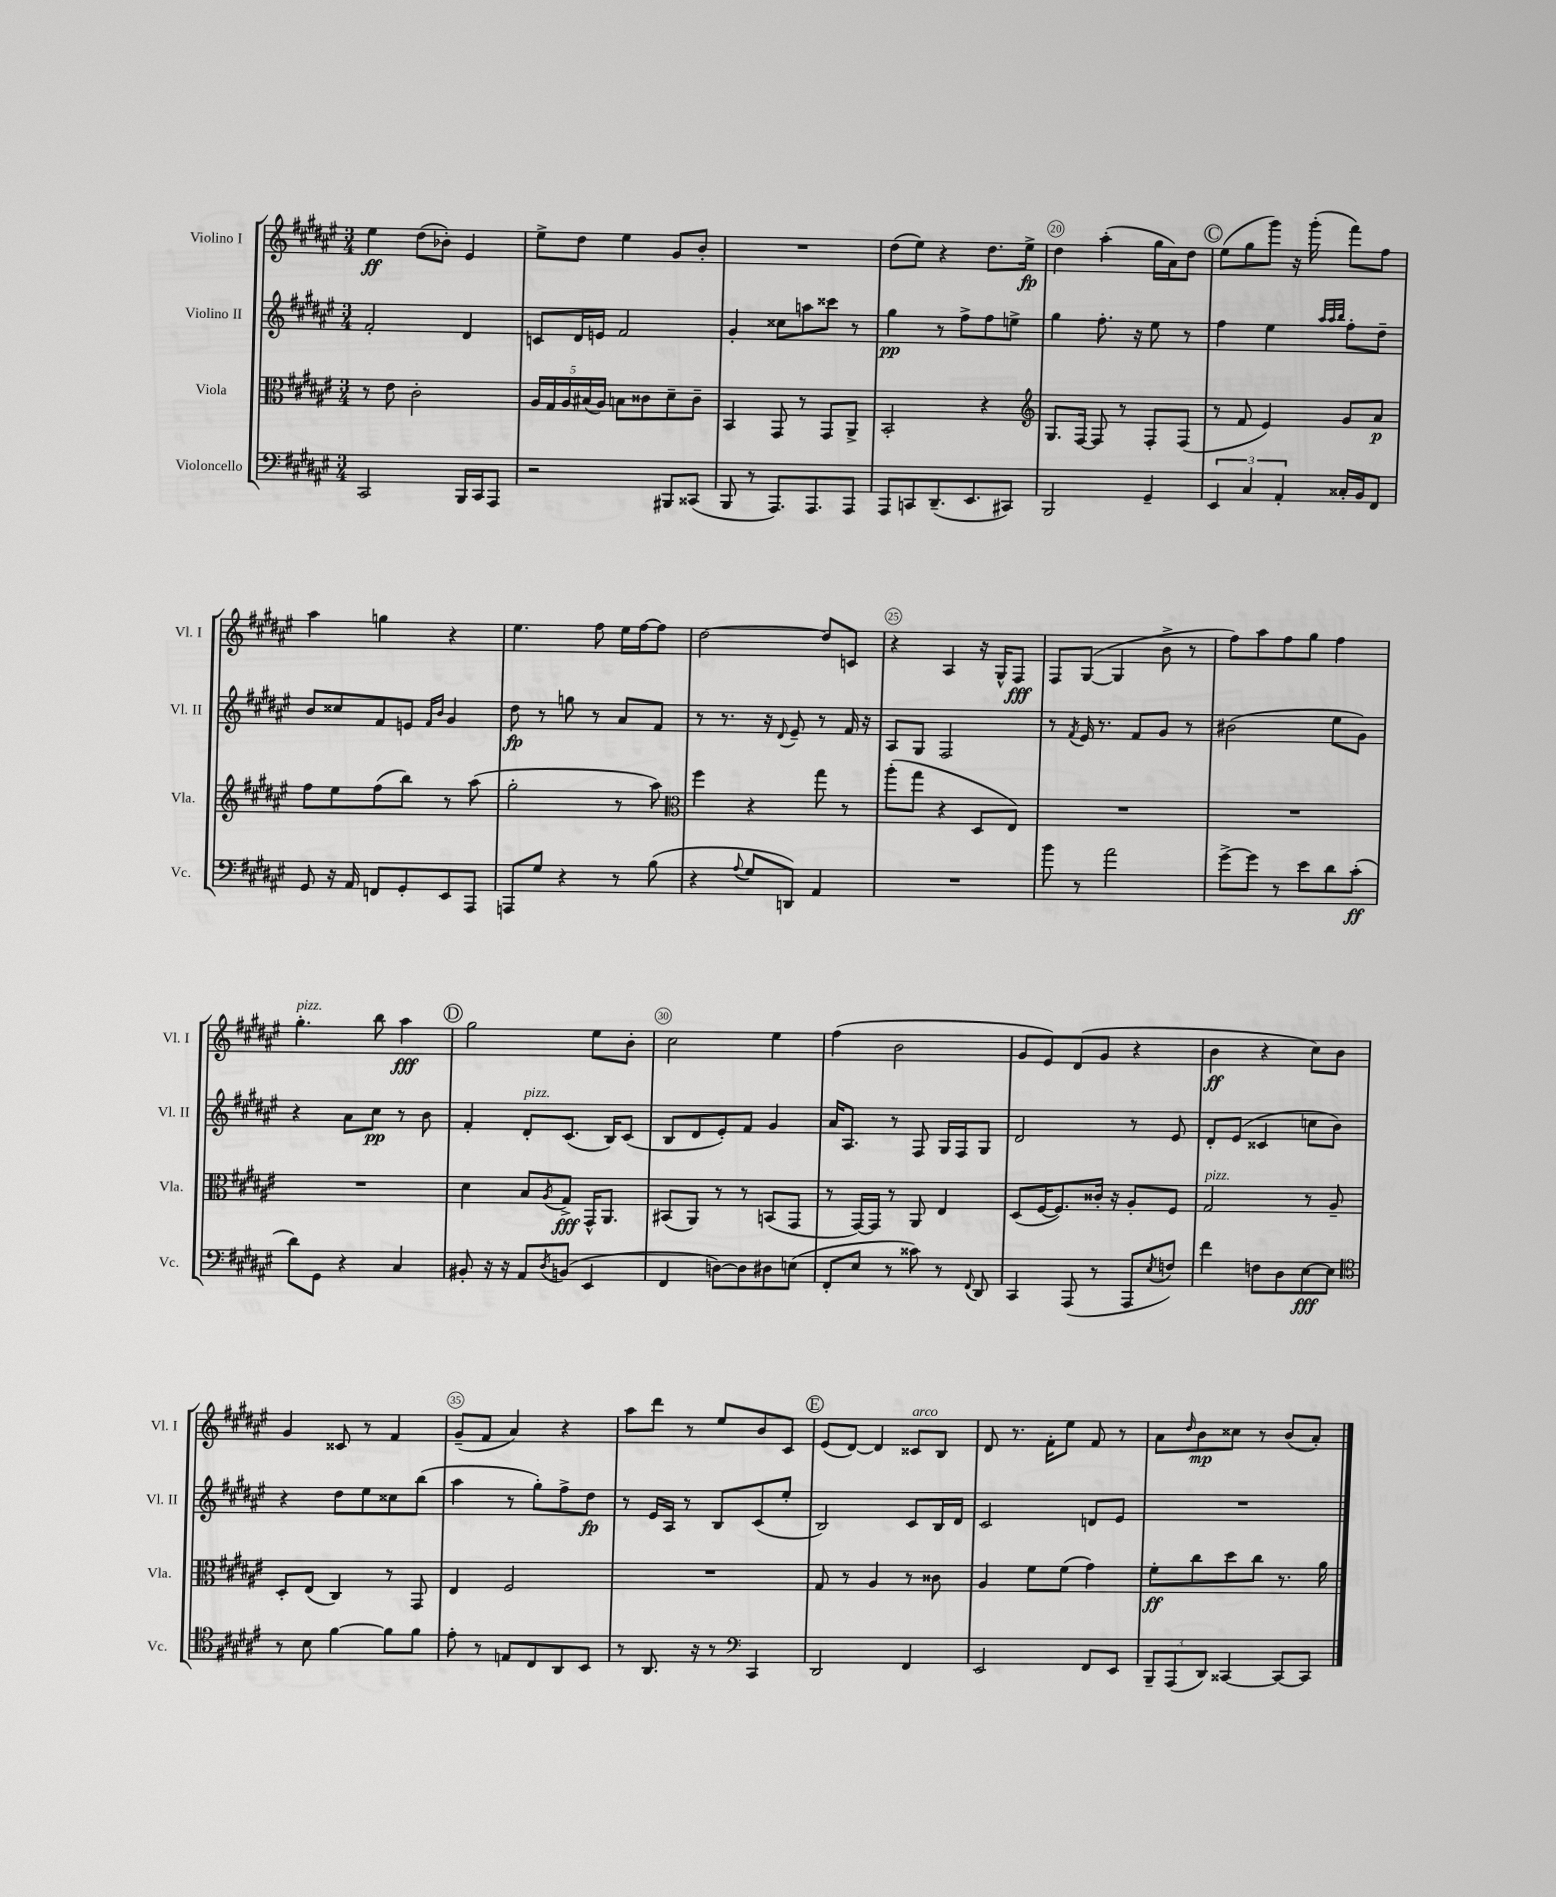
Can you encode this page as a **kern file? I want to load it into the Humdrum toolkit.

**kern	**kern	**kern	**kern
*staff4	*staff3	*staff2	*staff1
*clefF4	*clefC3	*clefG2	*clefG2
*k[f#c#g#d#a#e#]	*k[f#c#g#d#a#e#]	*k[f#c#g#d#a#e#]	*k[f#c#g#d#a#e#]
*M3/4	*M3/4	*M3/4	*M3/4
2CC#	8r	2f#'	4ee#
.	8e#	.	.
.	2c#'	.	(8dd#
.	.	.	8b-')
16BBB	.	4d#	4e#
16CC#	.	.	.
8AAA#	.	.	.
=	=	=	=
2r	20A#	8c	8ee#^
.	20G#	.	.
.	20A#	.	.
.	.	16d#	8dd#
.	(20B#	.	.
.	.	16e	.
.	20A#)	.	.
.	8B	2f#	4ee#
.	8c##	.	.
8BBB#	8d#~	.	8g#
(8CC##	8c##~	.	8b'
=	=	=	=
8BBB	4BB	4g#'	2.r
8r	.	.	.
8.AAA#)	8GG#	8cc##	.
.	8r	8aa	.
8.AAA#	.	.	.
.	8GG#	8ccc##	.
8AAA#	8AA#^	8r	.
=	=	=	=
8AAA#	2BB'	4gg#	(8dd#
8CC	.	.	8ee#)
(8.DD#~	.	8r	4r
.	.	8ff#^	.
8.EE#	.	.	.
.	4r	8ff#	8.dd#
8CC#)	.	8ee^	.
.	.	.	16ee#^
=	=	=	=
*	*clefG2	*	*
2BBB	8.G#	4gg#	4dd#
.	[16F#	.	.
.	8F#]	8.ff#'	(4aa#'
.	8r	.	.
.	.	16r	.
4GG#~	8F#'	8ee#	16gg#
.	.	.	16a#)
.	(8F#	8r	8dd#
=	=	=	=
6EE#	8r	4ff#	(8ee#
.	8f#	.	8gg#
6C#	.	.	.
.	4e#)	4ee#	8ggg#)
6AA#'	.	.	.
.	.	.	16r
.	.	.	(16ggg#'
.	.	32qqaa#	.
.	.	32qqaa#	.
.	.	32qqbb	.
16C##'	8g#	8ff#'	8fff#)
16BB	.	.	.
8FF#	8a#	8dd#~	8ff#
=	=	=	=
8GG#	8ff#	8b	4aa#
16r	8ee#	8cc##	.
16AA#	.	.	.
8FF	(8ff#	8f#	4gg
8GG#'	8bb)	8e	.
.	.	16qqf#	.
.	.	16qqb	.
8EE#	8r	4g#	4r
8AAA#	(8aa#	.	.
=	=	=	=
8AAA	2gg#'	8dd#	4.ee#
8G#	.	8r	.
4r	.	8gg	.
.	.	8r	8ff#
8r	8r	8a#	16ee#
.	.	.	[16ff#
(8B	8aa#)	8f#	8ff#]
=	=	=	=
*	*clefC3	*	*
4r	4ff#	8r	[2dd#
.	.	8.r	.
8qqA#	.	.	.
8G#	4r	.	.
.	.	16r	.
.	.	8qqd#	.
8DD)	.	8e#~	.
4AA#	8gg#	8r	8dd#]
.	8r	16f#	8c
.	.	16r	.
=	=	=	=
2.r	(8aa#'	8A#	4r
.	8gg#	8G#	.
.	4r	2F#	4A#
.	8D#	.	16r
.	.	.	16G#^^
.	8E#)	.	8F#
=	=	=	=
8b	2.r	8r	8F#
.	.	8qf#	.
8r	.	16e#	([8G#
.	.	8.r	.
2a#	.	.	4G#]
.	.	8f#	.
.	.	8g#	8b^
.	.	8r	8r
=	=	=	=
[8g#^	2.r	(2b#	8ff#)
8g#]	.	.	8aa#
8r	.	.	8ff#
8e#	.	.	8gg#
8d#	.	8ee#	4ff#
(8c#'	.	8g#)	.
=	=	=	=
8d#)	2.r	4r	4.gg#'
8GG#	.	.	.
4r	.	8a#	.
.	.	8cc#	8bb
4C#	.	8r	4aa#
.	.	8b	.
=	=	=	=
8BB#'	4d#	4f#'	2gg#
16r	.	.	.
16r	.	.	.
8AA#	8B	8d#'	.
8qD#	8qA#	.	.
(8BB	8G#^	(8.c#	.
4EE#	16GG#^^	.	8ee#
.	8.AA#	16B)	.
.	.	(8c#	8b'
=	=	=	=
4FF#	(8BB#	8B	2cc#
.	8AA#)	8d#	.
[8D)	8r	8e#')	.
8D]	8r	8f#	.
8D#	(8BB	4g#	4ee#
(8E	8GG#	.	.
=	=	=	=
8FF#'	8r	16a#	(4ff#
.	.	8.A#	.
8E#	[16GG#)	.	.
.	16GG#]	.	.
8r	8r	8r	2b
8c##)	8AA#	8F#	.
8r	4E#	16G#	.
.	.	16F#	.
8qqFF#	.	.	.
8DD#	.	8G#	.
=	=	=	=
4CC#	(8D#	2d#	8g#
.	[16F#	.	8e#)
.	8.F#])	.	.
(8AAA#	.	.	(8d#
8r	16c##'	.	8g#
.	16r	.	.
8AAA#	8A#'	8r	4r
8qE#	.	.	.
8F)	8F#	8e#	.
=	=	=	=
4f#	2G#	8d#'	4b
.	.	(8e#	.
8F	.	4c##	4r
8D#	.	.	.
[8E#	8r	8cc	8cc#)
8E#]	8A#~	8b)	8b
=	=	=	=
*clefC4	*	*	*
8r	8D#'	4r	4g#
8B	(8E#	.	.
[4f#	4C#)	8dd#	8c##
.	.	8ee#	8r
8f#]	8r	8cc##	4f#
8f#	8GG#	(8bb	.
=	=	=	=
8e#'	4E#	4aa#	(8g#~
8r	.	.	8f#
8E	2F#	8r	4a#)
8C#	.	8gg#')	.
8AA#	.	8ff#^	4r
8BB	.	8dd#	.
=	=	=	=
8r	2.r	8r	8aa#
8.AA#	.	16e#	8ddd#
.	.	16A#	.
.	.	8r	8r
16r	.	.	.
8r	.	8B	8ee#
*clefF4	*	*	*
4CC#	.	(8c#	8b
.	.	8ee#'	8c#
=	=	=	=
2DD#	8G#	2B)	(8e#
.	8r	.	[8d#)
.	4A#	.	4d#]
4FF#	8r	8c#	8c##
.	8c##	16B	8B
.	.	16d#	.
=	=	=	=
2EE#	4A#	2c#	8d#
.	.	.	8.r
.	8f#	.	.
.	.	.	16f#'
.	(8f#	.	8ee#
8FF#	4g#)	8d	8f#
8EE#	.	8e#	8r
=	=	=	=
12BBB~	8f#'	2.r	8a#
(12AAA#	.	.	.
.	.	.	16qqdd#
.	8cc#	.	8b
12DD#)	.	.	.
[4CC##	8dd#	.	8cc##
.	8cc#	.	8r
8CC##_	8.r	.	(8b
8CC##]	.	.	8a#')
.	16a#	.	.
==	==	==	==
*-	*-	*-	*-
